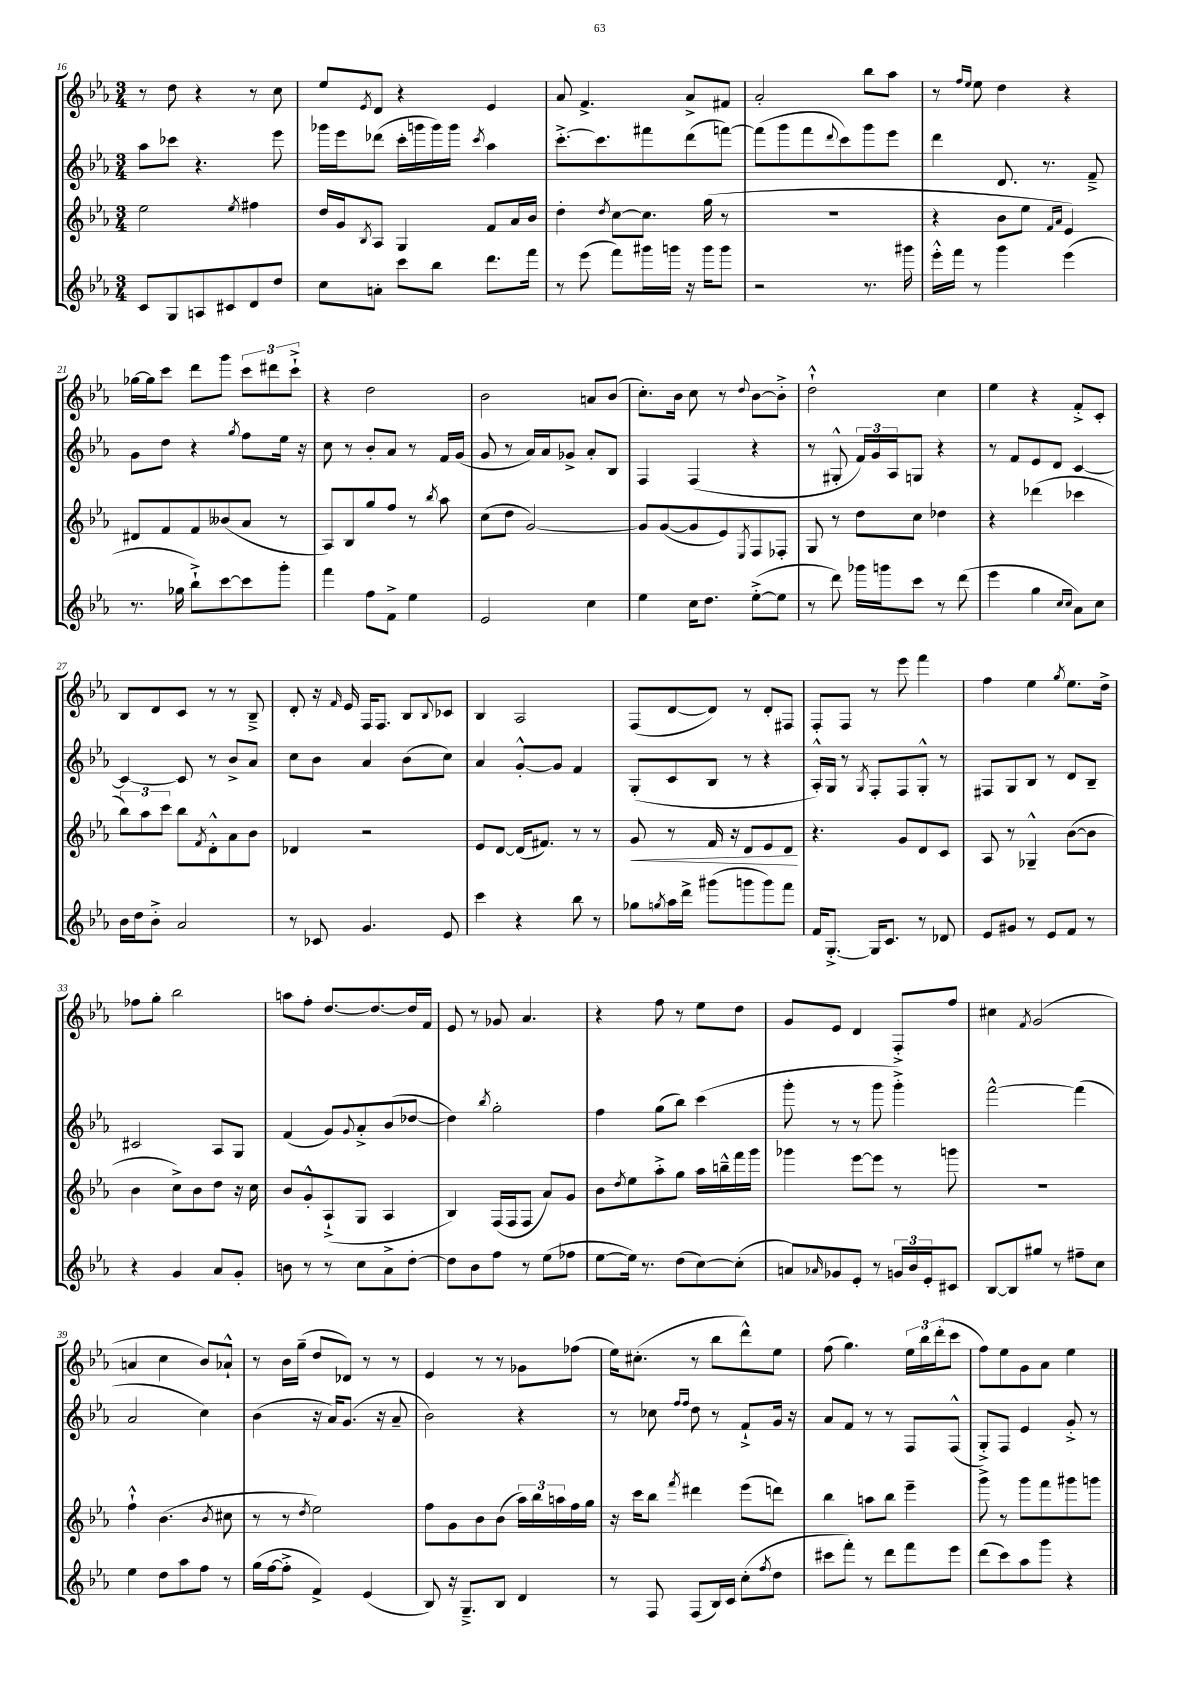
<<
\new StaffGroup <<
\new Staff = "s0" {
    \clef treble \key ees \major \numericTimeSignature \time 3/4
    r8 d''8 r4 r8 c''8 |
    ees''8 \acciaccatura { ees'8 } d'8 r4 ees'4 |
    aes'8 f'4.-> aes'8-> fis'8 |
    aes'2-. bes''8 aes''8 |
    r8 \grace { f''16 ees''16 } ees''8 d''4 r4 |
    ges''16~ ges''16 c'''8 d'''8 g'''8 \tuplet 3/2 { c'''8 dis'''8 c'''8-!-> } |
    r4 d''2 |
    bes'2 a'8 bes'8( |
    c''8.-.) bes'16 c''8 r8 \appoggiatura { d''8 } bes'8~ bes'8-.-> |
    d''2-!-^ c''4 |
    ees''4 r4 f'8-.-> c'8-. |
    bes8 d'8 c'8 r8 r8 bes8---> |
    d'8-. r16 \grace { f'16 } ees'16 f16 f8. bes8 \appoggiatura { bes8 } ces'8 |
    bes4 aes2 |
    f8( d'8~ d'8) r8 d'8-. fis8 |
    f8-. f8 r8 ees'''8 f'''4 |
    f''4 ees''4 \acciaccatura { g''8 } ees''8. d''16-> |
    fes''8 g''8-. bes''2 |
    a''8 f''8-. d''8.~ d''8.~ d''16 f'16 |
    ees'8 r8 ges'8 aes'4. |
    r4 f''8 r8 ees''8 d''8 |
    g'8 ees'8 d'4 f8-.-> f''8 |
    cis''4 \acciaccatura { f'8 } g'2( |
    a'4 c''4 bes'8) aes'8-!-^ |
    r8 bes'16 g''16--( d''8 des'8) r8 r8 |
    ees'4 r8 r8 ges'8 fes''8( |
    ees''16) cis''8.-.( r8 bes''8 d'''8-^) ees''8 |
    f''8( g''4.) \tuplet 3/2 { ees''16 bes''16 d'''16-.( } c'''8 |
    f''8) ees''8 g'8 aes'8 ees''4 \bar "|." |
}
\new Staff = "s1" {
    \clef treble \key ees \major \numericTimeSignature \time 3/4
    aes''8 ces'''8 r4. ees'''8 |
    ges'''16 ees'''16 des'''8( c'''16-. g'''16 g'''16) g'''16 \acciaccatura { c'''8 } aes''4 |
    c'''8.~-.-> c'''8. fis'''8 d'''8( f'''8~) |
    f'''8( g'''8 f'''8 \appoggiatura { d'''8 } c'''8) g'''8 ees'''8 |
    d'''4 d'8. r8. f'8---> |
    g'8 d''8 r4 \acciaccatura { g''8 } f''8 ees''16 r16 |
    c''8 r8 bes'8-. aes'8 r8 f'16 g'16( |
    g'8 r8 aes'16) aes'16 ges'8-> aes'8-. bes8 |
    f4 f4( r4 |
    r8 gis8-.-^ \tuplet 3/2 { f'16) g'16 aes16 } g8 r4 |
    r8 f'8 ees'8 d'8 c'4~ |
    c'4~ c'8 r8 bes'8-> aes'8 |
    c''8 bes'8 aes'4 bes'8( c''8) |
    aes'4 g'8~-.-^ g'8 f'4 |
    g8-.( c'8 bes8 r8 r4 |
    aes16-.-^) g16 r8 \acciaccatura { g8 } f8-. f8 g8-.-^ r8 |
    fis8 g8 bes8 r8 d'8 bes8-- |
    cis'2 aes8 g8 |
    f'4( g'8) \appoggiatura { g'8 } aes'8-.-> bes'8( des''8~ |
    des''4) \acciaccatura { bes''8 } g''2-. |
    f''4 g''8( bes''8) c'''4( |
    g'''8-. r8 r8 g'''8 g'''4-.->) |
    f'''2~-^ f'''4( |
    aes'2 c''4) |
    bes'4( r16 aes'16) g'8.( r16 aes'8-- |
    bes'2) r4 |
    r8 ces''8 \grace { f''16 f''16 } d''8 r8 f'8-!-> g'16 r16 |
    aes'8 f'8 r8 r8 f8 f8-^( |
    g8-.->) f8 ees'4 g'8-.-> r8 \bar "|." |
}
\new Staff = "s2" {
    \clef treble \key ees \major \numericTimeSignature \time 3/4
    ees''2 \acciaccatura { ees''8 } fis''4 |
    d''16 g'16 \acciaccatura { bes8 } aes8 g4 f'8 aes'16 bes'16 |
    d''4-. \acciaccatura { d''8 } c''8~ c''8. g''16( r8 |
    R2. |
    r4 bes'8 ees''8 \grace { f'16 aes'16 } ees'4) |
    dis'8 f'8 f'8 beses'8( aes'8 r8 |
    aes8) bes8 g''8 f''8 r8 \acciaccatura { bes''8 } aes''8 |
    c''8( d''8 g'2~) |
    g'8 g'8~( g'8 ees'8) \acciaccatura { ees8 } f8 fes8-. |
    g8 r8 d''8 c''8 des''4 |
    r4 des'''4( ces'''4 |
    \tuplet 3/2 { bes''8) aes''8 c'''8 } bes''8 \acciaccatura { f'8 } d'8-.-^ aes'8 bes'8 |
    des'4 r2 |
    ees'8 d'8~ d'16( fis'8.) r8 r8 |
    g'8\< r8 f'16 r16 d'8 ees'8 d'8\! |
    r4. g'8 d'8 c'8 |
    aes8 r8 ges4---^ bes'8~( bes'8 |
    bes'4 c''8->) bes'8 d''8 r16 c''16 |
    bes'8 g'8-.-^ aes8-!->( g8 aes4 |
    bes4) f16( f16 f8 aes'8) g'8 |
    bes'8 \acciaccatura { d''8 } ees''8 aes''8-.-> g''8 aes''16 b''16---^ f'''16 g'''16 |
    ges'''4 ees'''8~ ees'''8 r8 g'''8 |
    R2. |
    f''4-!-^ bes'4.( \acciaccatura { bes'8 } cis''8 |
    r8 r8 \acciaccatura { d''8 } ees''2) |
    f''8 g'8 bes'8 bes'8( \tuplet 3/2 { aes''16) bes''16 a''16 } f''16 g''16 |
    r16 c'''16 bes''8 \acciaccatura { f'''8 } dis'''4 ees'''8( d'''8) |
    bes''4 a''8 bes''8 ees'''4-- |
    g'''8-> r8 g'''8 f'''8 gis'''8 g'''8 \bar "|." |
}
\new Staff = "s3" {
    \clef treble \key ees \major \numericTimeSignature \time 3/4
    c'8 g8 a8 cis'8 d'8 d''8 |
    c''8 a'8-. c'''8 bes''8 d'''8. f'''16 |
    r8 ees'''8( f'''8) gis'''16 g'''16 r16 g'''16 g'''8 |
    r2 r8. gis'''16 |
    ees'''16-.-^ f'''16 r8 g'''4 ees'''4( |
    r8. ges''16 bes''8-!->) c'''8~ c'''8 g'''8-. |
    f'''4 f''8 f'8-> ees''4 |
    ees'2 c''4 |
    ees''4 c''16 d''8. ees''8~-.->( ees''8 |
    r8 d'''8) ges'''16 g'''16 c'''8 r8 d'''8( |
    ees'''4 g''4 \grace { c''16 c''16 } aes'8) c''8 |
    bes'16 d''16 bes'8-.-> aes'2 |
    r8 ces'8 g'4. ees'8 |
    c'''4 r4 bes''8 r8 |
    ges''8 \acciaccatura { g''8 } aes''16 d'''16-> gis'''8( g'''8 g'''8) f'''8 |
    f'16 g8.~-.-> g16 c'8. r8 des'8 |
    ees'8 gis'8 r8 ees'8 f'8 r8 |
    r4 g'4 aes'8 g'8-. |
    b'8 r8 r8 c''8 aes'8-> d''8~-. |
    d''8 bes'8 f''8 r8 ees''8( fes''8 |
    ees''8~ ees''16) r8. d''8( c''8~) c''8-.( |
    a'8) \grace { aes'16 } ges'8 ees'8-. r8 \tuplet 3/2 { g'16 bes'16 ees'16-. } cis'8 |
    bes8~ bes8 gis''8 r8 fis''8-- c''8 |
    ees''4 d''8 aes''8 f''8 r8 |
    g''16( f''16~ f''8-.-> f'4->) ees'4( |
    bes8) r16 g8.---> bes8 d'4 |
    r8 f8 f8( bes16) c'16 c''8-.( \acciaccatura { f''8 } d''8 |
    cis'''8 f'''8-.) r8 d'''8 f'''8 ees'''8 |
    d'''8( c'''8) aes''8 g'''8 r4 \bar "|." |
}
>>
>>
\layout { \context { \Score currentBarNumber = #16 } }
